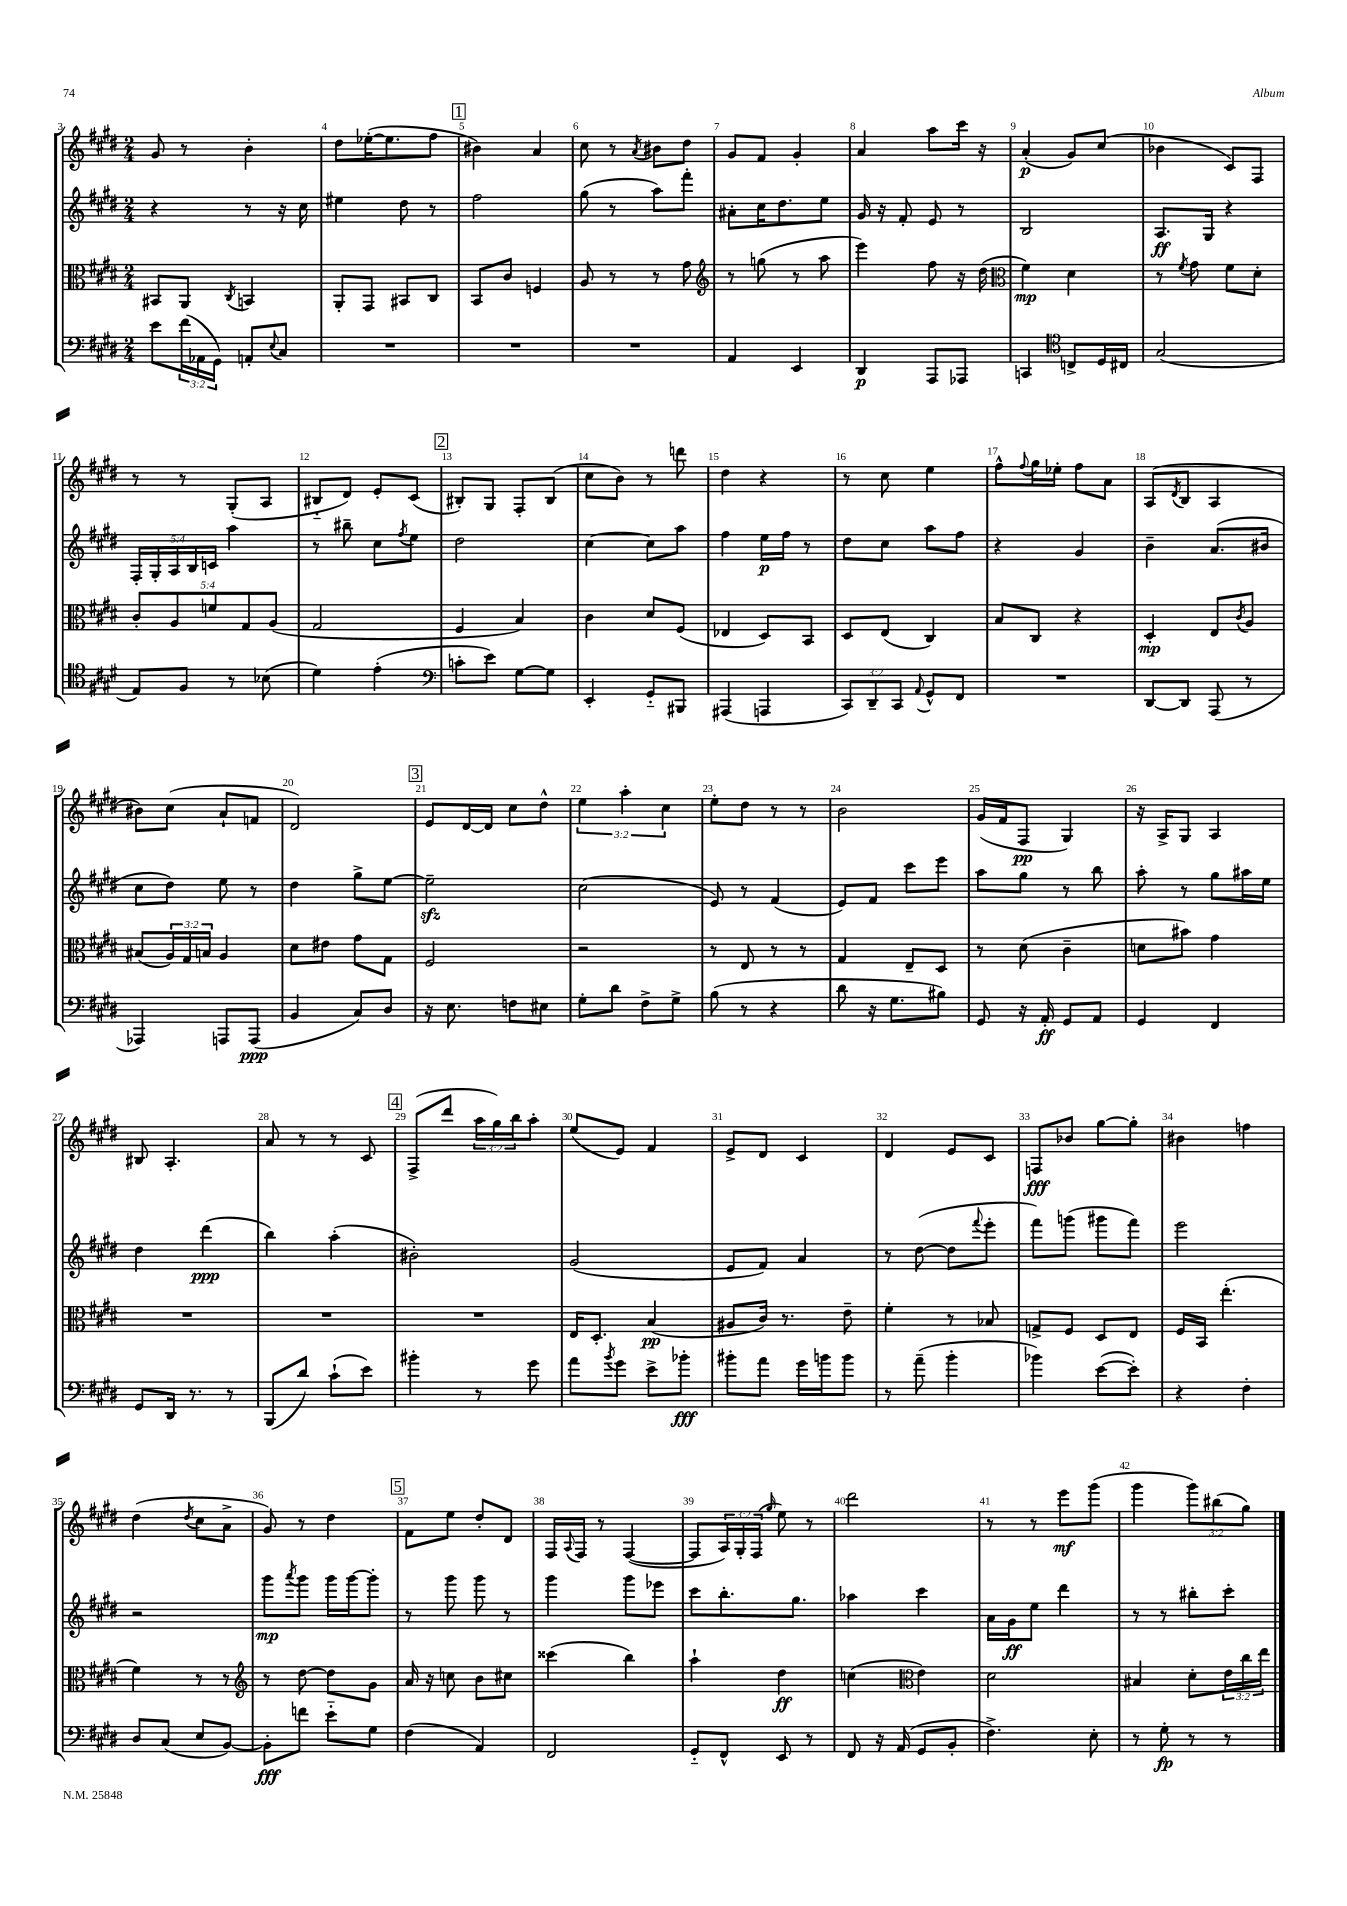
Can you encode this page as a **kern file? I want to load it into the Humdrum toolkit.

**kern	**kern	**kern	**kern
*staff4	*staff3	*staff2	*staff1
*clefF4	*clefC3	*clefG2	*clefG2
*k[f#c#g#d#]	*k[f#c#g#d#]	*k[f#c#g#d#]	*k[f#c#g#d#]
*M2/4	*M2/4	*M2/4	*M2/4
8e	8BB#	4r	8g#
(24f#	8AA	.	8r
24AA-	.	.	.
24GG#)	.	.	.
.	8qC#	.	.
8AA'	4BB	8r	4b'
8qqE	.	.	.
8C#	.	16r	.
.	.	16cc#	.
=	=	=	=
2r	8AA'	4ee#	8dd#
.	8GG#	.	([16ee-'
.	.	.	8.ee-]
.	8BB#	8dd#	.
.	8C#	8r	8ff#
=	=	=	=
2r	8BB	2ff#	4b#)
.	8c#	.	.
.	4F	.	4a
=	=	=	=
2r	8A	(8gg#	8cc#
.	8r	8r	8r
.	.	.	8qa
.	8r	8aa)	8b#
.	8g#	8fff#'	8dd#
=	=	=	=
*	*clefG2	*	*
4AA	8r	8a#'	8g#
.	(8gg	16cc#	8f#
.	.	8.dd#	.
4EE	8r	.	4g#'
.	8aa	8ee	.
=	=	=	=
4DD#	4eee)	16g#	4a
.	.	16r	.
.	.	8f#'	.
8AAA	8ff#	8e	8aa
8AAA-	16r	8r	16ccc#
.	(16dd#	.	16r
=	=	=	=
*	*clefC3	*	*
4CC	4f#)	2B	(4a'
*clefC4	*	*	*
8C^	4d#	.	8g#)
16D#	.	.	(8cc#
16C#	.	.	.
=	=	=	=
(2G#	8r	8.A	4b-
.	8qf#	.	.
.	8g#	.	.
.	.	16G#	.
.	8f#	4r	8c#)
.	8d#'	.	8F#
=	=	=	=
8E)	10c#'	20F#'	8r
.	.	20G#'	.
.	10A	20A	.
8F#	.	.	8r
.	.	20B	.
.	10f	20c	.
8r	.	4aa	(8G#'
.	10G#	.	.
(8B-	.	.	8A
.	(10A	.	.
=	=	=	=
4d#)	2G#	8r	8B#'~
.	.	8bb#~	8d#)
(4e'	.	8cc#	8e'
.	.	8qff#	.
.	.	8ee	(8c#
=	=	=	=
*clefF4	*	*	*
8c'	4F#	2dd#	8B#')
8e)	.	.	8G#
[8G#	4B)	.	8F#'
8G#]	.	.	(8B#
=	=	=	=
4EE'	4c#	[4cc#	8cc#
.	.	.	8b)
8GG#'~	8d#	8cc#]	8r
8BBB#	(8F#	8aa	8ddd
=	=	=	=
(4AAA#	4E-	4ff#	4dd#
4AAA	8D#)	16ee	4r
.	.	16ff#	.
.	8BB	8r	.
=	=	=	=
12CC#)	8D#	8dd#	8r
12DD#~	.	.	.
.	(8E	8cc#	8cc#
12CC#	.	.	.
8qqAA	.	.	.
8GG#^^	4C#)	8aa	4ee
8FF#	.	8ff#	.
=	=	=	=
2r	8B	4r	8ff#^^
.	.	.	8qqff#
.	8C#	.	16gg#
.	.	.	16ee-'
.	4r	4g#	8ff#
.	.	.	8a
=	=	=	=
[8DD#	4D#'	4b~	(8A
.	.	.	8qd#
8DD#]	.	.	8B
(8AAA	8E	(8.a	4A
.	8qc#	.	.
8r	8A	.	.
.	.	16b#	.
=	=	=	=
4AAA-)	(8B#	8cc#	8b#)
.	24A)	8dd#)	(8cc#
.	24G#	.	.
.	24B	.	.
8AAA	4A	8ee	8a`
(8AAA	.	8r	8f
=	=	=	=
4BB	8d#	4dd#	2d#)
.	8e#	.	.
8C#)	8g#	8gg#^	.
8D#	8G#	[8ee	.
=	=	=	=
16r	2F#	2ee~]	8e
8.E	.	.	.
.	.	.	[16d#
.	.	.	16d#]
8F	.	.	8cc#
8E#	.	.	8dd#^^
=	=	=	=
8G#'	2r	(2cc#	6ee
8d#	.	.	.
.	.	.	6aa'
8F#^	.	.	.
.	.	.	6cc#
8G#^	.	.	.
=	=	=	=
(8B	8r	8e)	8ee'
8r	8E	8r	8dd#
4r	8r	(4f#	8r
.	8r	.	8r
=	=	=	=
8d#	4G#	8e)	2b
16r	.	8f#	.
8.G#	.	.	.
.	8E~	8ccc#	.
8B#)	8D#	8eee	.
=	=	=	=
8GG#	8r	8aa	(16g#
.	.	.	16f#
16r	(8d#	8gg#	8F#
16AA'	.	.	.
8GG#	4c#~	8r	4G#)
8AA	.	8bb	.
=	=	=	=
4GG#	8d	8aa'	16r
.	.	.	16A^
.	8b#)	8r	8G#
4FF#	4g#	8gg#	4A
.	.	16aa#	.
.	.	16ee	.
=	=	=	=
8GG#	2r	4dd#	8B#
16DD#	.	.	4.A'
8.r	.	.	.
.	.	(4ddd#	.
8r	.	.	.
=	=	=	=
(8BBB	2r	4bb)	8a
8d#)	.	.	8r
(8c#`	.	(4aa'	8r
8e)	.	.	8c#
=	=	=	=
4b#'	2r	2b#')	(8F#^
.	.	.	8ddd#
8r	.	.	24aa
.	.	.	24gg#)
.	.	.	24bb
8g#	.	.	8aa'
=	=	=	=
8a	16E	(2g#	(8ee
.	8.D#'	.	.
8qb	.	.	.
8g#	.	.	8e)
8e^	(4B	.	4f#
8b-'	.	.	.
=	=	=	=
8b#'	8A#	8e	8e^
8a	16c#)	8f#)	8d#
.	8.r	.	.
16g#	.	4a	4c#
16b	.	.	.
8b	8e~	.	.
=	=	=	=
8r	4f#'	8r	4d#
(8a~	.	([8dd#	.
4b'	8r	8dd#]	8e
.	.	8qqfff#	.
.	8B-	8eee'	8c#
=	=	=	=
4b-)	8G^	8fff#)	8F
.	8F#	(8ggg	8b-
([8e	8D#	8ggg#	[8gg#
8e'])	8E	8fff#)	8gg#']
=	=	=	=
4r	16F#	2eee	4b#
.	16BB	.	.
.	(4.ee'	.	.
4F#'	.	.	4ff
=	=	=	=
8D#	4f#)	2r	(4dd#
(8C#	.	.	.
.	.	.	8qdd#
8E	8r	.	8cc#
[8BB)	8r	.	8a^
=	=	=	=
*	*clefG2	*	*
8BB']	8r	8ggg#	8g#)
.	.	8qaaa	.
8f	[8dd#	8ggg#	8r
8e'~	8dd#]	16ggg#	4dd#
.	.	[16ggg#	.
8G#	8g#	8ggg#']	.
=	=	=	=
(4F#	16a	8r	8f#
.	16r	.	.
.	8cc	8ggg#	8ee
4AA)	8b	8ggg#	8dd#'
.	8cc#	8r	8d#
=	=	=	=
2FF#	(4ccc##	4ggg#	16F#
.	.	.	8qqA
.	.	.	16F#
.	.	.	8r
.	4bb)	8ggg#	([4F#
.	.	8eee-	.
=	=	=	=
8GG#'~	4aa`	8ccc#	8F#]
8FF#^^	.	8.bb'	24A)
.	.	.	24G#'
.	.	.	(24F#
.	.	.	16qqgg#
8EE	4dd#	.	8ee)
.	.	8.gg#	.
8r	.	.	8r
=	=	=	=
8FF#	(4cc	4aa-	2ddd#
16r	.	.	.
(16AA	.	.	.
*	*clefC3	*	*
8GG#	4e)	4ccc#	.
8BB'	.	.	.
=	=	=	=
4.F#^)	2d#	16a	8r
.	.	16g#	.
.	.	8ee	8r
.	.	4ddd#	8eee
8E'	.	.	(8ggg#
=	=	=	=
8r	4B#	8r	4ggg#
8G#'	.	8r	.
8r	8d#'	8bb#'	12ggg#)
.	.	.	(12bb#
8r	24e	8ccc#'	.
.	24cc#	.	12gg#)
.	24ee	.	.
==	==	==	==
*-	*-	*-	*-
